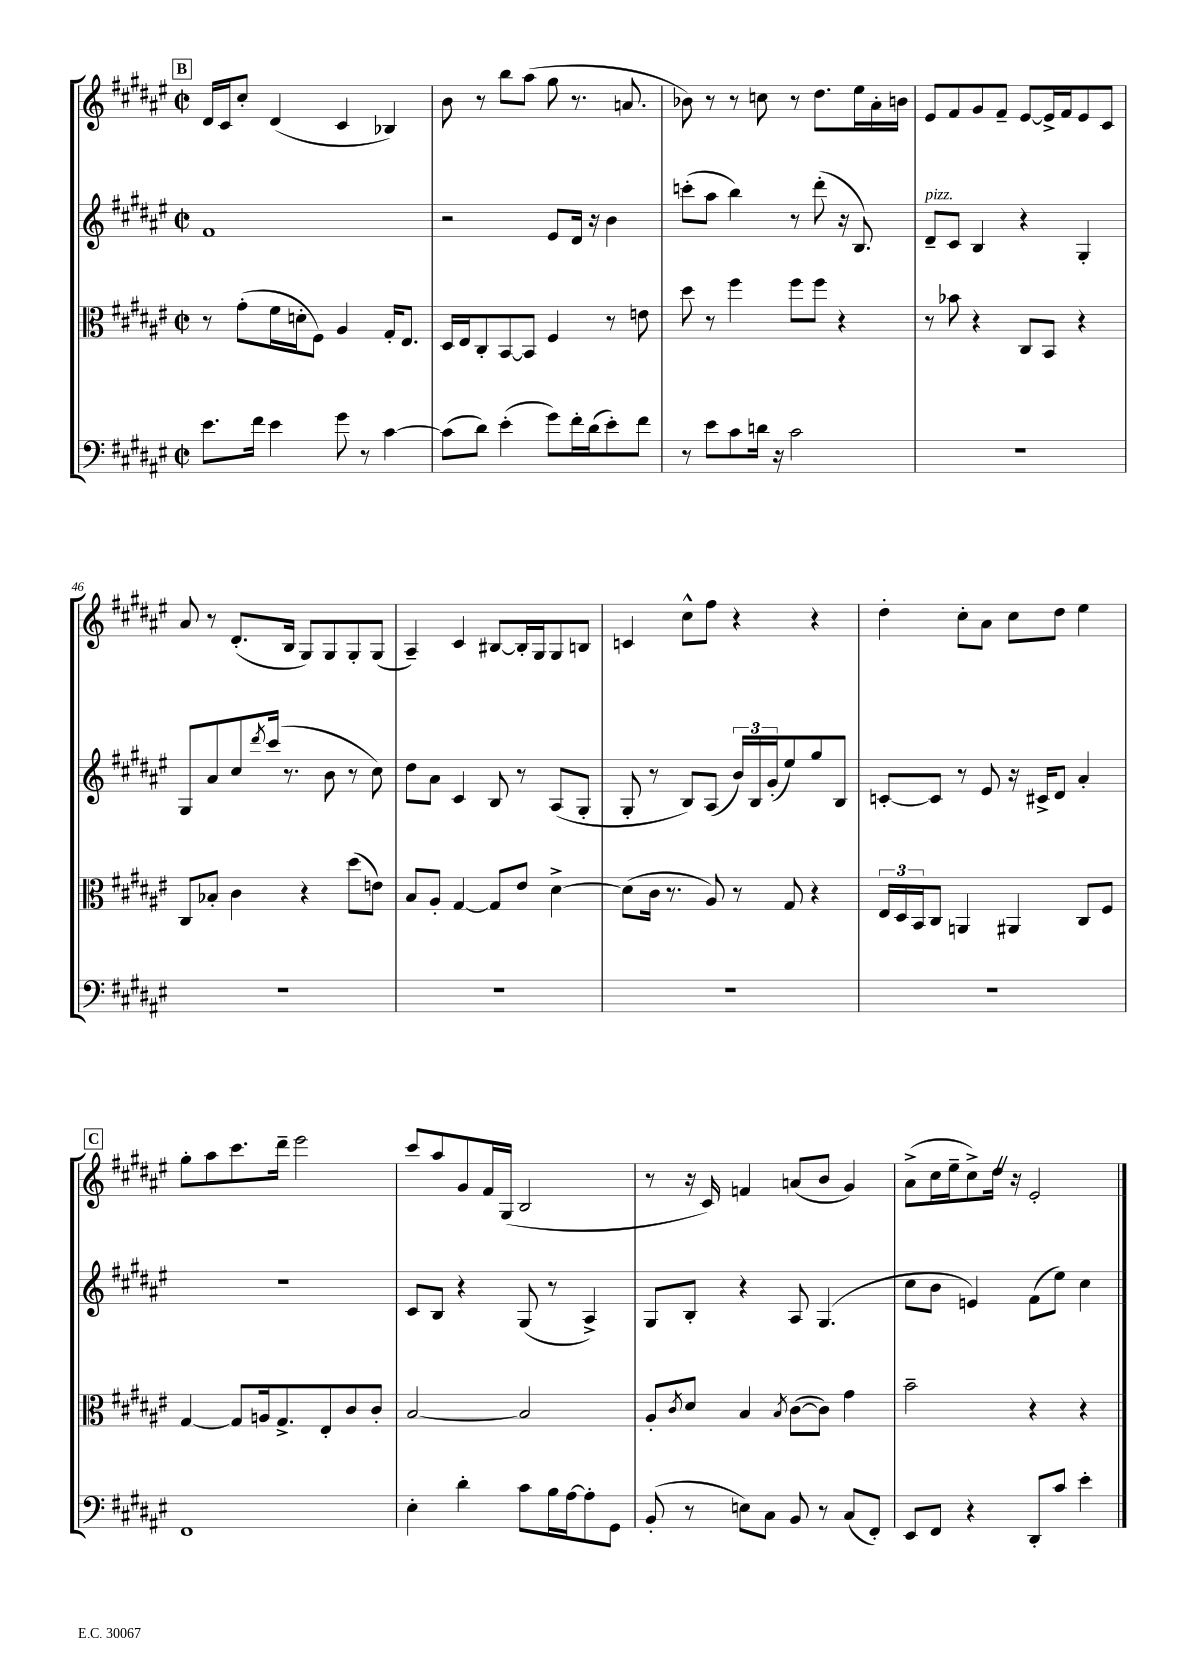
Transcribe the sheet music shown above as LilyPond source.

<<
\new StaffGroup <<
\new Staff = "s0" {
    \clef treble \key fis \major \defaultTimeSignature \time 2/2
    \mark \markup { \box "B" } dis'16 cis'16 cis''8-. dis'4( cis'4 bes4) |
    b'8 r8 b''8 ais''8( gis''8 r8. a'8. |
    bes'8) r8 r8 c''8 r8 dis''8. eis''16 ais'16-. b'16 |
    eis'8 fis'8 gis'8 fis'8-- eis'8~ eis'16-> fis'16 eis'8 cis'8 |
    ais'8 r8 dis'8.-.( b16 gis8) gis8 gis8-. gis8( |
    ais4--) cis'4 bis8~ bis16-. gis16 gis8 b8 |
    c'4 cis''8-^ fis''8 r4 r4 |
    dis''4-. cis''8-. ais'8 cis''8 dis''8 eis''4 |
    \mark \markup { \box "C" } gis''8-. ais''8 cis'''8. dis'''16-- eis'''2 |
    cis'''8 ais''8 gis'8 fis'16 gis16( b2 |
    r8 r16 cis'16) f'4 a'8( b'8 gis'4) |
    ais'8->( cis''16 eis''16-- cis''8->) dis''16 \once \override BreathingSign.text = \markup { \musicglyph "scripts.caesura.straight" } \breathe r16 eis'2-. \bar "|." |
}
\new Staff = "s1" {
    \clef treble \key fis \major \defaultTimeSignature \time 2/2
    \mark \markup { \box "B" } fis'1 |
    r2 eis'8 dis'16 r16 b'4 |
    c'''8-.( ais''8 b''4) r8 dis'''8-.( r16 b8.) |
    dis'8--^\markup { \italic "pizz." } cis'8 b4 r4 gis4-. |
    gis8 ais'8 cis''8 \acciaccatura { dis'''8 } cis'''16( r8. b'8 r8 cis''8) |
    dis''8 ais'8 cis'4 b8 r8 ais8( gis8-. |
    gis8-. r8 b8) ais8( \tuplet 3/2 { b'16) b16 gis'16-.( } eis''8) gis''8 b8 |
    c'8~-. c'8 r8 eis'8 r16 cis'16-> dis'8 ais'4-. |
    \mark \markup { \box "C" } R1 |
    cis'8 b8 r4 gis8( r8 ais4->) |
    gis8 b8-. r4 ais8 gis4.( |
    cis''8 b'8 e'4) fis'8( eis''8) cis''4 \bar "|." |
}
\new Staff = "s2" {
    \clef alto \key fis \major \defaultTimeSignature \time 2/2
    \mark \markup { \box "B" } r8 gis'8-.( fis'16 d'16-. fis8) ais4 gis16-. eis8. |
    dis16 eis16 cis8-. b,8~ b,8 fis4 r8 e'8 |
    dis''8 r8 fis''4 fis''8 fis''8 r4 |
    r8 bes'8 r4 cis8 b,8 r4 |
    cis8 bes8-. cis'4 r4 dis''8( e'8) |
    b8 ais8-. gis4~ gis8 eis'8 dis'4~-> |
    dis'8( cis'16 r8. ais8) r8 gis8 r4 |
    \tuplet 3/2 { eis16 dis16 b,16 } cis8 a,4 ais,4 cis8 fis8 |
    \mark \markup { \box "C" } gis4~ gis8 a16 gis8.-> eis8-. cis'8 cis'8-. |
    b2~ b2 |
    ais8-. \acciaccatura { cis'8 } dis'8 b4 \acciaccatura { b8 } cis'8~( cis'8) gis'4 |
    b'2-- r4 r4 \bar "|." |
}
\new Staff = "s3" {
    \clef bass \key fis \major \defaultTimeSignature \time 2/2
    \mark \markup { \box "B" } eis'8. fis'16 eis'4 gis'8 r8 cis'4~ |
    cis'8( dis'8) eis'4-.( gis'8) fis'16-. dis'16( eis'8-.) fis'8 |
    r8 eis'8 cis'8 d'16 r16 cis'2 |
    R1 |
    R1 |
    R1 |
    R1 |
    r1 |
    \mark \markup { \box "C" } fis,1 |
    eis4-. dis'4-. cis'8 b16 ais16~ ais8-. gis,8 |
    b,8-.( r8 e8) cis8 b,8 r8 cis8( fis,8-.) |
    eis,8 fis,8 r4 dis,8-. cis'8 eis'4-. \bar "|." |
}
>>
>>
\layout { \context { \Score currentBarNumber = #42 } }
